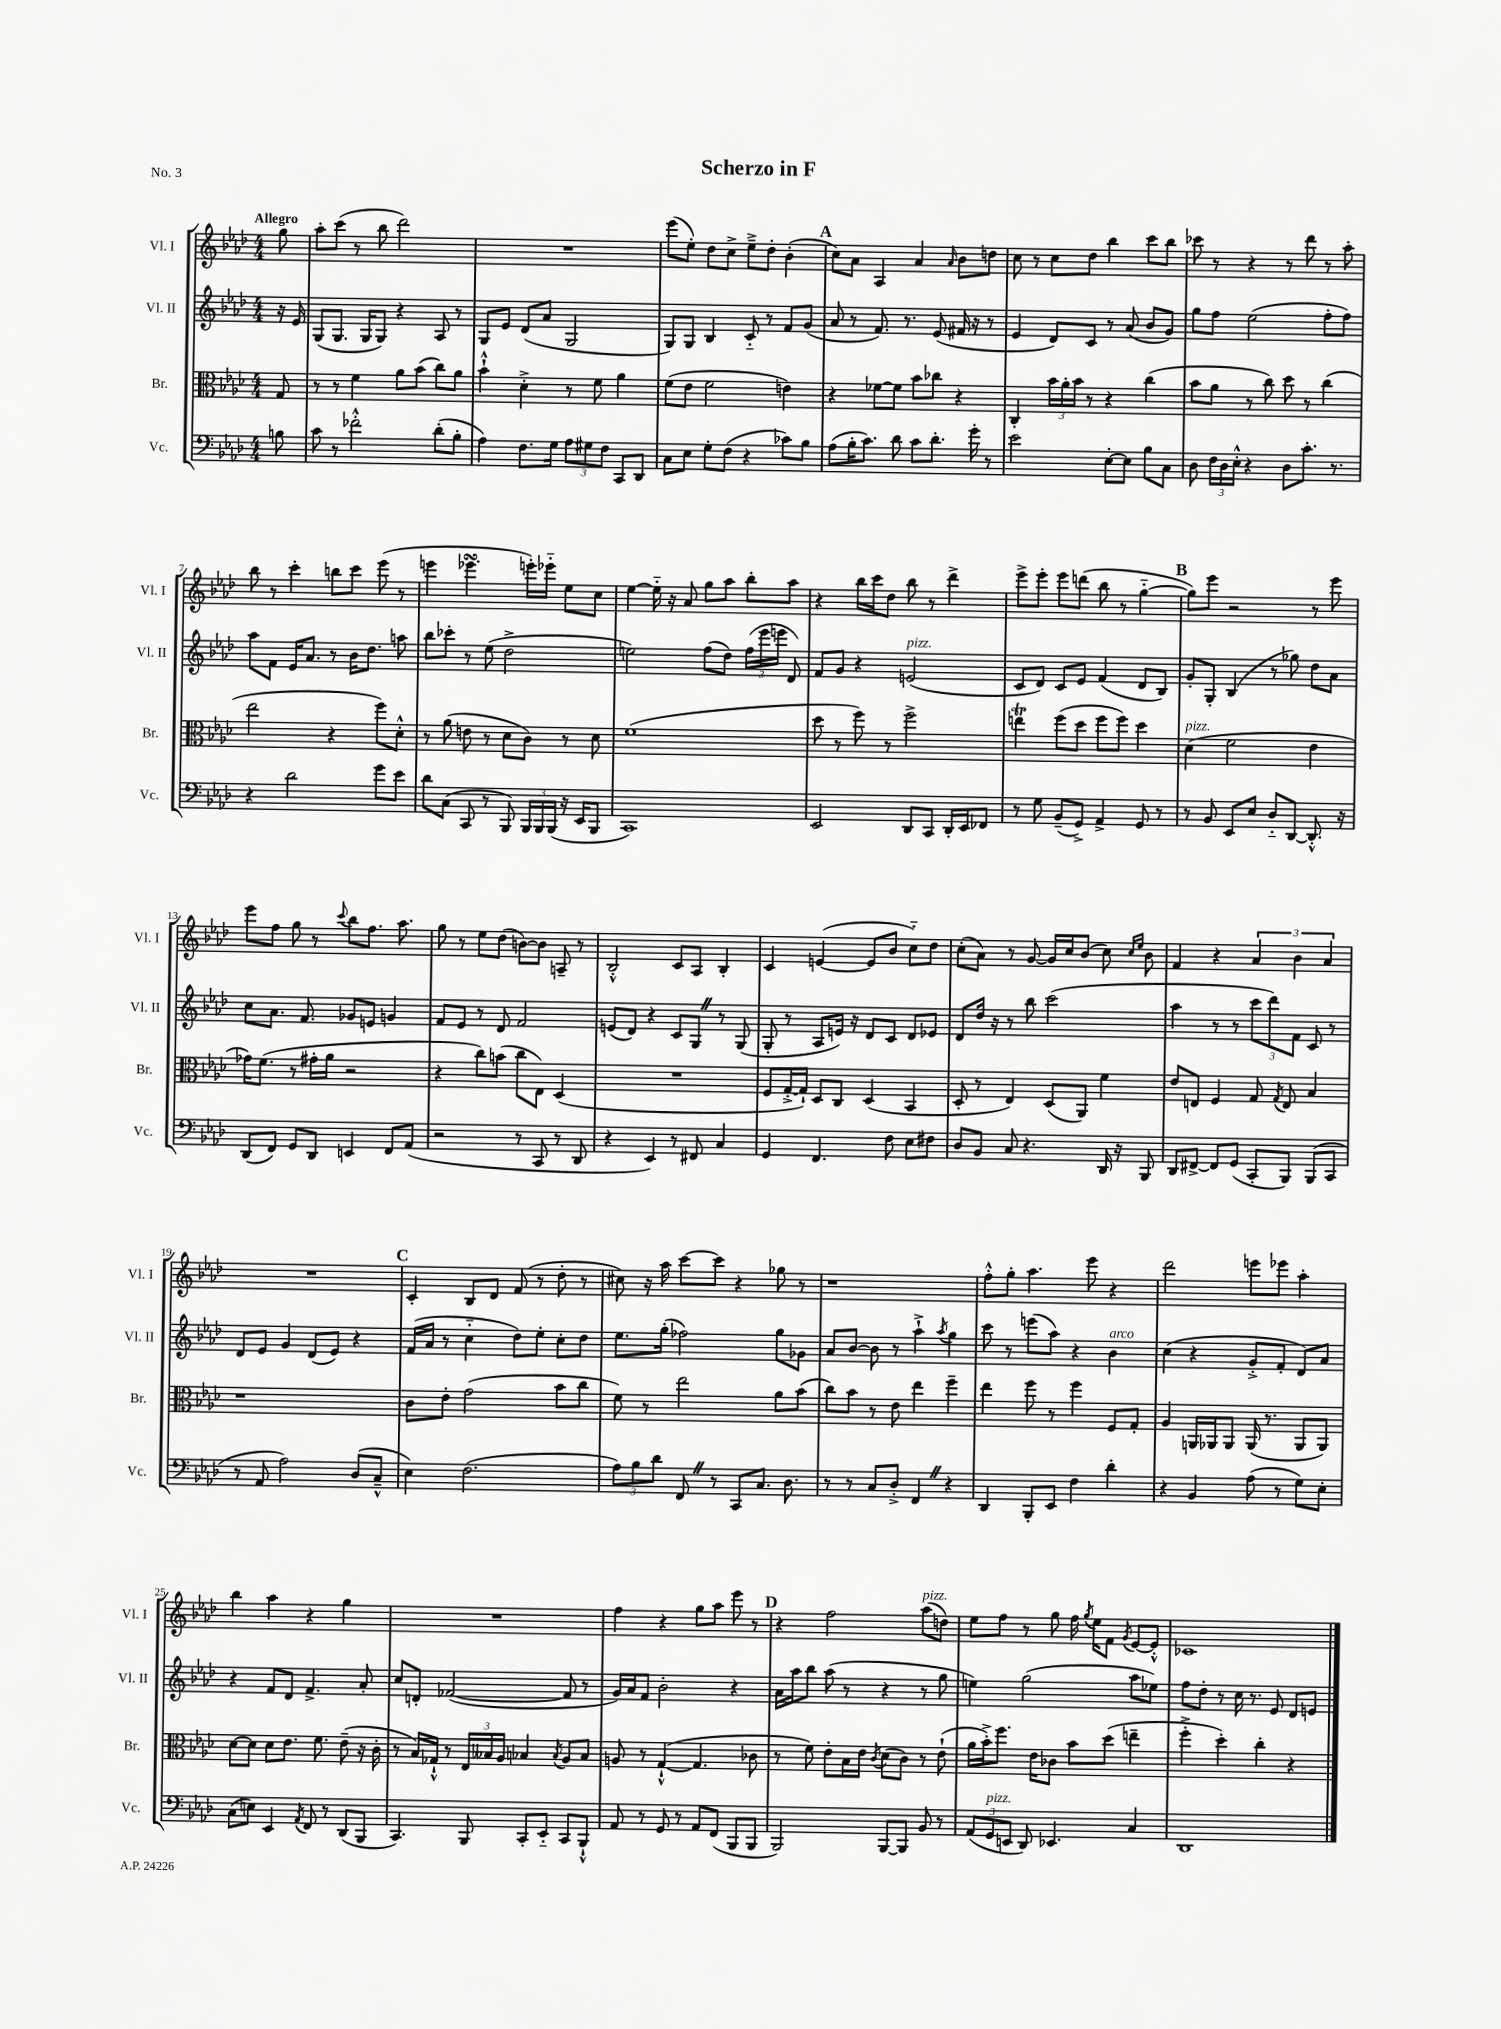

**kern	**kern	**kern	**kern
*part4	*part3	*part2	*part1
*staff4	*staff3	*staff2	*staff1
*I"Vc.	*I"Br.	*I"Vl. II	*I"Vl. I
*I'Vc.	*I'Br.	*I'Vl. II	*I'Vl. I
*clefF4	*clefC3	*clefG2	*clefG2
*k[b-e-a-d-]	*k[b-e-a-d-]	*k[b-e-a-d-]	*k[b-e-a-d-]
*M4/4	*M4/4	*M4/4	*M4/4
=	=	=	=
!	!	!	!LO:TX:a:B:t=Allegro
8Bn\	8G/	16r	8gg\
.	.	16e-/	.
=1	=1	=1	=1
8c\	8r	(8G/L	8aa-'\L
8r	8r	8.G/J	(8ccc\J
2f-X'^^\	4f\	.	8r
.	.	16G/KL	.
.	.	8G/J)	8bb-\
.	8a-\L	4r	2ddd-\)
.	(8b-\J	.	.
(8d-'\L	8cc\L)	8A-/	.
8B-'\J	8a-\J	8r	.
=2	=2	=2	=2
4A-\)	4b-`^^\	8G/L	1r
.	.	8e-/J	.
8.F\L	4d-'^\	(8d-/L	.
.	.	8a-/J	.
16G\Jk	.	.	.
12A-\L	8r	2G/	.
12G#X\	.	.	.
.	8f\	.	.
12F\J	.	.	.
8CC/L	4a-\	.	.
8DD-/J	.	.	.
=3	=3	=3	=3
8C\L	(8f\L	8G/L)	(8eee-\L
8E-\J	8e-\J	8G/J	8ee-'\J)
8G'\L	2f\	4B-/	8dd-\L
(8F\J	.	.	8cc^\J
4r	.	8c/	8ee-~^\L
.	.	8r	8dd-'\J
8c-X\L)	4en\)	8f/L	(4b-'\
8B-\J	.	(8g/J	.
!!LO:REH:place=s1:t=A
=4	=4	=4	=4
(8A-\L	4r	8a-/	8cc\L)
16B-'\K	.	8r	8a-\J
8.c\J)	.	.	.
.	[8f-X\L	8.f/)	4A-/
8d-\	8f-\J]	.	.
.	.	8.r	.
8c\L	8b-\L	.	4a-/
8.d-'\J	8cc-X\J	(8e-/	.
.	.	.	16qqa-/
.	4r	16f#X/	8b-\L
16g'\	.	16r	.
8r	.	8r	8ddn\J
=5	=5	=5	=5
2e-\	4C'/	4e-/	8cc\
.	.	.	8r
.	24b-\LL	8d-/L)	8cc\L
.	24a-'\	.	.
.	24b-\JJ	.	.
.	8r	8c/J	8dd-\J
[8E-'\L	4r	8r	4bb-\
8E-\J]	.	(8a-/	.
8B-\L	(4cc\	8b-/L	8ccc\L
8C\J	.	8g/J)	8bb-\J
=6	=6	=6	=6
8D-\	8b-\L	8gg\L	8ccc-X\
24F\LL	8a-\J	8ff\J	8r
24D-\	.	.	.
24E-'^^\JJ	.	.	.
4r	8r	(2ee-\	4r
.	8cc\)	.	.
8D-\L	8dd-\	.	8r
8.c'\J	8r	.	8ddd-\
.	(4cc\	8ff'\L	8r
8.r	.	.	.
.	.	8ff\J)	8aa-'\
!!LO:LB:g=z
=7	=7	=7	=7
4r	2ee-\	8aa-\L	8bb-\
.	.	8f\J	8r
2d-\	.	16e-/KL	4ccc'\
.	.	8.a-/J	.
.	4r	8r	8bbn\L
.	.	16b-\KL	8ccc\J
.	.	8.dd-\J	.
8g\L	8ff\L)	.	(8eee-\
8e-\J	8d-'^^\J	8aan\	8r
=8	=8	=8	=8
8d-\L	8r	8bb-\L	4eeen\
(8C\J	(8a-\	8ccc-X'\J	.
8CC/	8en\	8r	4.eee-XsSSS\
8r	8r	(8ee-\	.
8BBB-/)	8d-\L	2dd-^\	.
24BBB-/LL	8c\J)	.	16eeen'\LL)
24BBB-/	.	.	.
.	.	.	16eee-X\JJ
(24BBB-/JJ	.	.	.
16r	8r	.	8ee-\L
16EE-/KL	.	.	.
8BBB-/J	8d-\	.	8cc\J
=9	=9	=9	=9
1CC)	(1f	2een\)	[4ee-\
.	.	.	16ee-\]
.	.	.	16r
.	.	.	8a-/
.	.	(8ff\L	8gg\L
.	.	8dd-\J)	8aa-\J
.	.	(24ff\LL	8bb-'\L
.	.	24eee-\	.
.	.	24eeen\JJ	.
.	.	8d-/)	8aa-\J
=10	=10	=10	=10
2EE-/	8dd-\	8f/L	4r
.	8r	8g/J	.
.	8ff\)	4r	16bb-\LL
.	.	.	16ccc\J
.	8r	.	8dd-\J
!	!	!LO:TX:a:i:t=pizz.	!
8DD-/L	2ff^\	(2en/	8bb-\
8CC/J	.	.	8r
16DD-'/LL	.	.	4ddd-^\
16EE-/J	.	.	.
8FF-X/J	.	.	.
=11	=11	=11	=11
8r	4eent\	8c/L	8eee-^\L
8G\	.	8d-/J)	8eee-'\J
(8BB-~/L	(8ff\L	8c/L	8eee-\L
8GG^/J)	8dd-\J	8e-/J	(8dddn\J
4AA-^/	8ff\L	(4f/	8bb-\
.	8ff\J)	.	8r
8GG/	4dd-\	8d-/L	[4gg\
8r	.	8B-/J)	.
!!LO:REH:place=s1:t=B
=12	=12	=12	=12
!	!LO:TX:a:i:t=pizz.	!	!
8r	(4d-\	8g'/L	8gg\L])
8BB-/	.	8G'/J	8eee-\J
8EE-/L	2f\	(4B-/	2r
8E-/J	.	.	.
8D-/L	.	8r	.
[8DD-/J	.	8gg-X\)	.
8.DD-'^^/]	4e-\	8dd-\L	8r
.	.	8a-\J	8eee-\
16r	.	.	.
!!LO:LB:g=z
=13	=13	=13	=13
(8DD-/L	16g-X\KL)	8cc\L	8eee-\L
.	(8.f\J	.	.
8FF/J)	.	8.a-\J	8ff\J
8GG/L	8r	.	8gg\
.	.	8.f/	.
8DD-/J	16g#X'\LL	.	8r
.	16a-\JJ	.	.
.	.	.	8qqccc/
4EEn/	2r	8g-X/L	8bb-\L
.	.	8en/J	8.ff\J
8FF/L	.	4gn/	.
.	.	.	8.aa-\
(8AA-/J	.	.	.
=14	=14	=14	=14
2r	4r	8f/L	8gg\
.	.	8e-/J	8r
.	8cc\L)	8r	8ee-\L
.	(8bn\J	8d-/	(8dd-\J
8r	8cc\L	2f/	[8bn\L)
8CC/	8E-\J)	.	8b\J]
8r	(4D-/	.	8An~/
8DD-/	.	.	8r
=15	=15	=15	=15
4r	1r	(8en/L	2B-'^^/
.	.	8d-/J)	.
4EE-/)	.	4r	.
8r	.	8c/L	8c/L
8FF#X/	.	8GZ/J	8A-/J
4C/	.	8r	4B-'/
.	.	(8G/	.
=16	=16	=16	=16
4GG/	8F/L	8G'/	4c/
.	[16G'^/L	8r	.
.	16G`/JJ])	.	.
4.FF/	8D-/L	8A-/L	([4en/
.	8C/J	16en/Jk)	.
.	.	16r	.
.	(4D-/	8d-/L	8e/L]
8F\	.	8c/J	8b-/J
8E-\L	4BB-/	8d-/L	8cc\L)
8F#X\J	.	8e-X/J	8dd-\J
=17	=17	=17	=17
8D-/L	8D-'/	8d-/L	(8cc'\L
8BB-/J	8r	16dd-/Jk	8a-\J)
.	.	16r	.
8C/	4E-/)	8r	8r
4.r	.	8bb-\	[8g/
.	(8D-/L	(2ccc\	16g/LL]
.	.	.	16cc/J
.	8AA-/J)	.	(8b-/J
16DD-/	4f\	.	8cc\)
16r	.	.	.
.	.	.	16qqcc/LL
.	.	.	16qqee-/JJ
8BBB-/	.	.	8b-\
=18	=18	=18	=18
8DD-/L	8e-/L	4aa-\	4f/
[8FF#X^/J	8En/J	.	.
8FF#/L]	4F/	8r	4r
(8GG/J	.	8r	.
8CC'/L	8G/	12ccc\L	6a-/
.	.	12ddd-\)	.
.	8qG/	.	.
8BBB-/J)	8E/	.	.
.	.	12f\J	6b-\
(8BBB-/L	4B-/	8c/	.
.	.	.	6a-/
8CC/J	.	8r	.
!!LO:LB:g=z
=19	=19	=19	=19
8r	1r	8d-/L	1r
8AA-/	.	8e-/J	.
2A-\)	.	4g/	.
.	.	(8d-/L	.
.	.	8e-/J)	.
(8D-/L	.	4r	.
8C~^^/J	.	.	.
!!LO:REH:place=s1:t=C
=20	=20	=20	=20
4E-\)	8c\L	(16f/LL	4c'/
.	.	16a-/JJ	.
.	8e-'\J	8r	.
(2.F\	(2g\	4cc\	8B-/L
.	.	.	8d-/J
.	.	8dd-\L)	(8f/
.	.	8ee-'\J	8r
.	8b-\L	8cc'\L	8dd-'\
.	8cc\J	8dd-\J	8r
=21	=21	=21	=21
12A-\L)	8f\)	8.ee-\L	8cc#X\)
12B-\	.	.	.
.	8r	.	16r
12d-\J	.	.	.
.	.	(16gg'\Jk	16aa-\
8FFZ/	2ee-\	2ff-X\)	[8ccc\L
8r	.	.	8ccc\J]
8CC/L	.	.	4r
8.C/J	.	.	.
.	8a-\L	8gg\L	8gg-X\
8.D-\	.	.	.
.	(8b-\J	8g-X\J	8r
=22	=22	=22	=22
8r	8cc\L)	8a-/L	1r
8r	8b-\J	[8b-/J	.
8C/L	8r	8b-\]	.
8D-'^/J	8e-\	8r	.
4FFZ/	4ee-\	4aa-`^\	.
.	.	8qaa-/	.
4r	4ff~\	4gg\	.
=23	=23	=23	=23
4DD-/	4ee-\	8ccc\	8ff'^^\L
.	.	8r	8gg'\J
8BBB-'/L	8ff\	(8eeen\L	4.aa-\
8EE-/J	8r	8aa-\J)	.
4F\	4ff\	4r	.
.	.	.	8eee-\
!	!	!LO:TX:a:i:t=arco	!
4d-'\	8F/L	4b-\	4r
.	8G'/J	.	.
=24	=24	=24	=24
4r	4A-/	(4cc\	2ddd-\
4BB-/	16AAn/LL	4r	.
.	16AA-X/J	.	.
.	8AA-/J	.	.
(8A-\	(16AA-/	8g'^/L	8eeen\L
.	8.r	.	.
8r	.	8f'/J	8eee-X\J
8G\L)	8AA-/L	8d-/L)	4aa-'\
8E-'\J	8AA-/J)	8a-/J	.
!!LO:LB:g=z
=25	=25	=25	=25
(8C\L	[8d-\L	4r	4bb-\
8En\J)	8d-\J]	.	.
4EE-/	8d-\L	8f/L	4aa-\
.	8.e-\J	8d-/J	.
8qAA-/	.	.	.
8FF/	.	4.f^/	4r
.	8.f\	.	.
8r	.	.	.
(8DD-/L	(8e-~\	.	4gg\
8BBB-/J	16r	8a-'/	.
.	16c'\	.	.
=26	=26	=26	=26
4.CC/)	8r	8cc/L	1r
.	16B-/LL)	8dn'/J	.
.	16G-X`^^/JJ	.	.
.	8r	([2f-X/	.
8BBB-/	24E-/LL	.	.
.	24B--X/	.	.
.	24A-/JJ	.	.
8CC'/L	4B-X/	.	.
8EE-/J	.	.	.
.	8qB-/	.	.
8CC/L	8A-/L	8f-/]	.
8BBB-`^^/J	8B-/J	8r	.
=27	=27	=27	=27
8AA-/	8An/	16g/LL)	4ff\
.	.	16a-/J	.
8r	8r	8f/J	.
8GG/	([4G`^^/	2b-'\	4r
8r	.	.	.
8AA-/L	4.G/]	.	8gg\L
(8FF/J	.	.	8aa-\J
8BBB-/L	.	4r	8eee-\
8BBB-/J	8c-X\	.	8r
!!LO:REH:place=s1:t=D
=28	=28	=28	=28
2BBB-/)	8r	16a-\LL	4r
.	.	16aa-\J	.
.	8f\)	8bb-\J	.
.	8e-'\L	(8aa-\	2ff\
.	16B-\L	8r	.
.	16e-\JJ	.	.
.	8qc/	.	.
[8BBB-/L	(8d-\L	4r	.
8BBB-/J]	8c\J)	.	.
!	!	!	!LO:TX:a:i:t=pizz.
8BB-/	8r	8r	(8aa-\L
8r	(8e-`\	8gg\	8ddn\J)
=29	=29	=29	=29
(12AA-/L	16a-\LL	4een\)	8ee-\L
.	16b-'^\J)	.	.
!LO:TX:a:i:t=pizz.	!	!	!
12GG/	.	.	.
.	8.ff\J	.	8ff\J
12EEn/J	.	.	.
8DD-/)	.	(2gg\	8r
.	16e-\KL	.	.
4.EE-X/	8c-X\J	.	8gg\
.	8b-\L	.	16ff\
.	.	.	8qgg/
.	.	.	16ee-\KL
.	(8dd-\J	.	8f\J
.	.	.	8qg/
4C/	4een~\	8aa-\L	[8e-/L
.	.	8ee-X\J)	8e-'^^/J]
=30	=30	=30	=30
1DD-	4ff'^\	8ff\L	1c-X
.	.	8dd-'\J	.
.	4dd-'\)	8r	.
.	.	16cc\	.
.	.	8.r	.
.	4cc'\	.	.
.	.	8e-/	.
.	4r	8d-/L	.
.	.	8en/J	.
==	==	==	==
*-	*-	*-	*-
